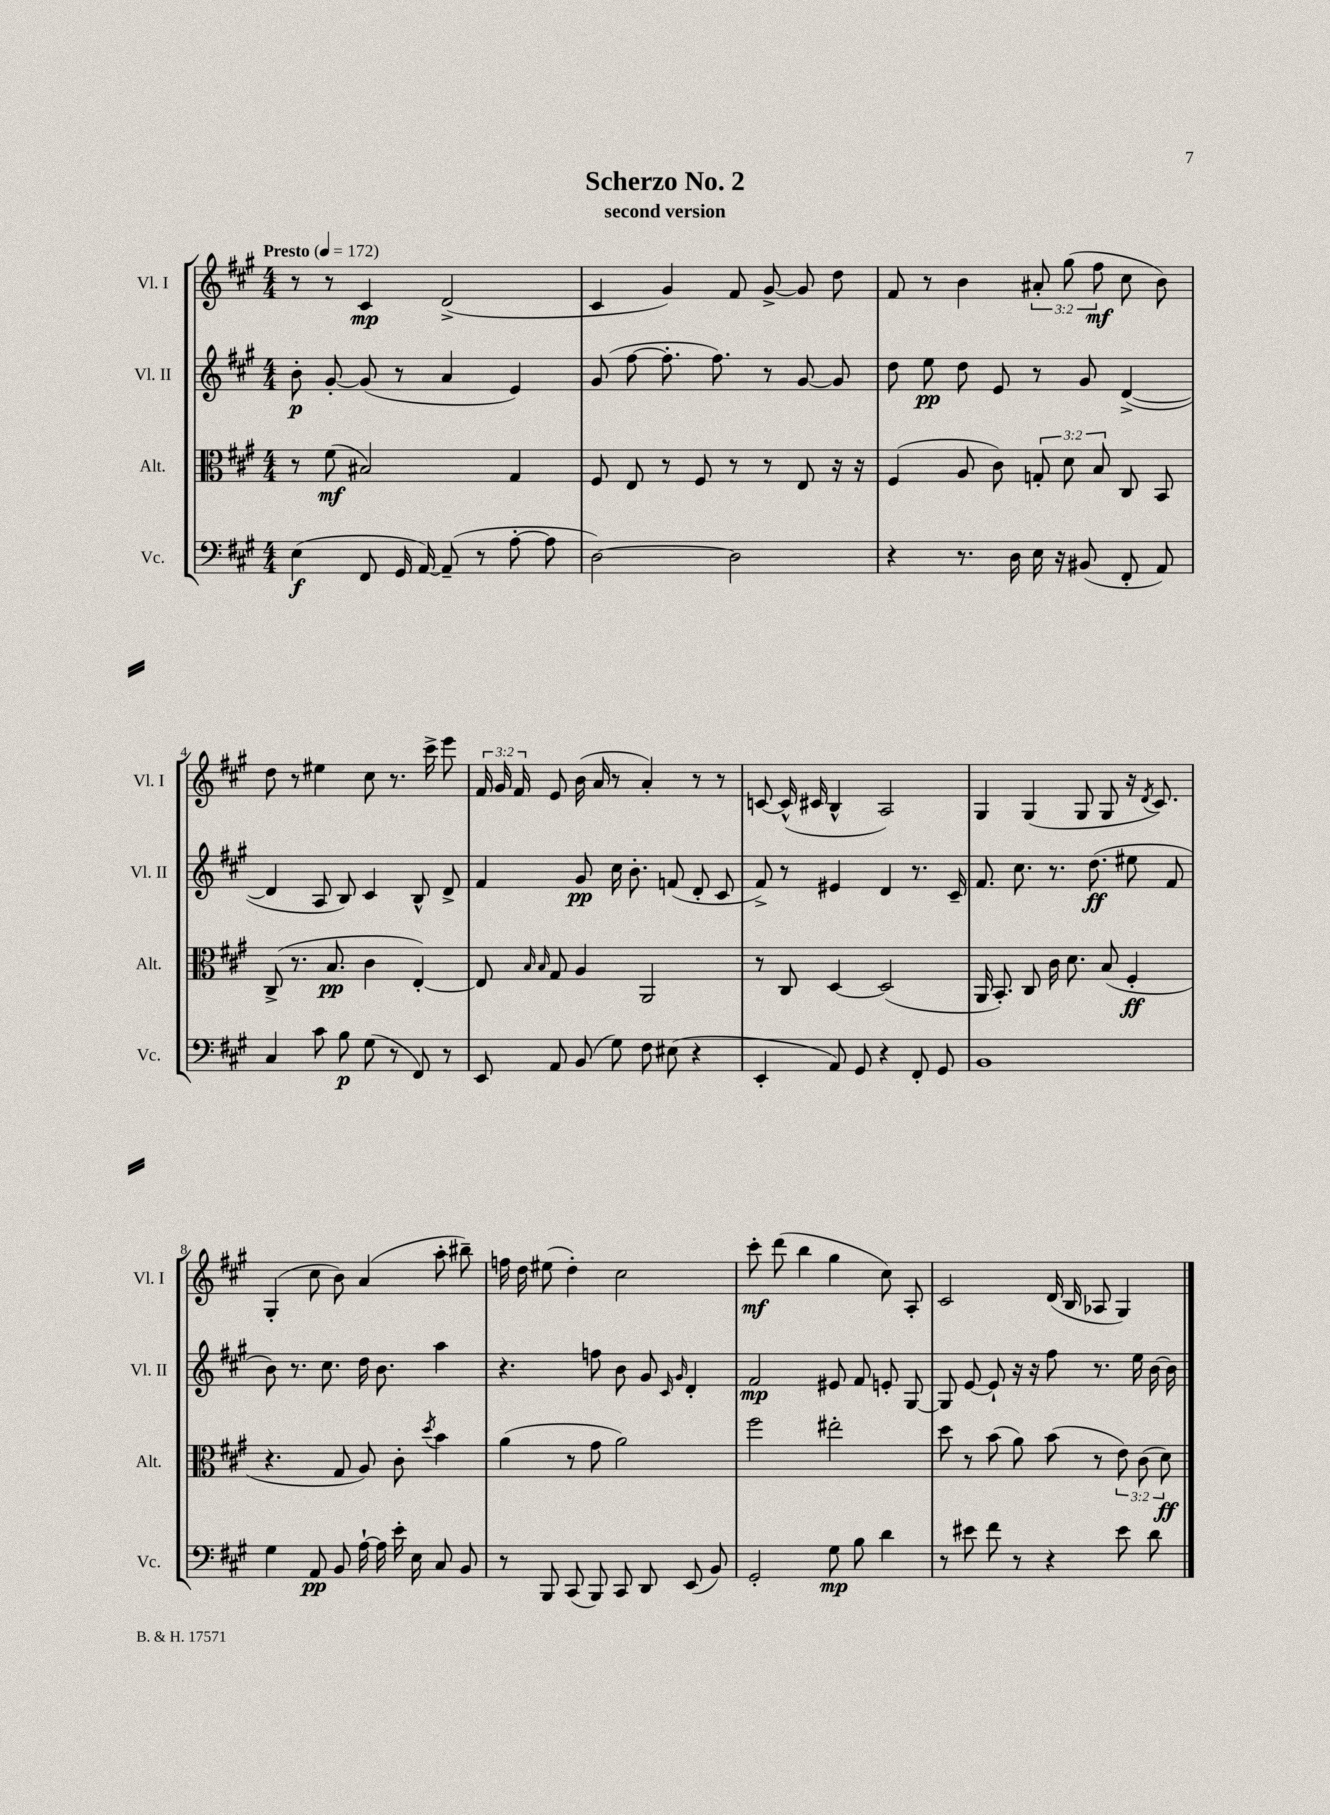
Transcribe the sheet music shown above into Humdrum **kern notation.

**kern	**kern	**kern	**kern
*staff4	*staff3	*staff2	*staff1
*clefF4	*clefC3	*clefG2	*clefG2
*k[f#c#g#]	*k[f#c#g#]	*k[f#c#g#]	*k[f#c#g#]
*M4/4	*M4/4	*M4/4	*M4/4
*MM172	*MM172	*MM172	*MM172
(4E	8r	8b'	8r
.	(8f#	[8g#'	8r
8FF#	2B#)	(8g#]	4c#
16GG#	.	8r	.
[16AA)	.	.	.
(8AA~]	.	4a	(2d^
8r	.	.	.
[8A'	4G#	4e)	.
8A]	.	.	.
=	=	=	=
[2D)	8F#	(8g#	4c#
.	8E	[8ff#	.
.	8r	8.ff#']	4g#)
.	8F#	.	.
.	.	8.ff#)	.
2D]	8r	.	8f#
.	8r	8r	[8g#^
.	8E	[8g#	8g#]
.	16r	8g#]	8dd
.	16r	.	.
=	=	=	=
4r	(4F#	8dd	8f#
.	.	8ee	8r
8.r	8A	8dd	4b
.	8c#)	8e	.
16D	.	.	.
16E	12G'	8r	12a#'
16r	.	.	.
.	12d	.	(12gg#
(8BB#	.	8g#	.
.	12B	.	12ff#
8FF#'	8C#	([4d^	8cc#
8AA)	8BB	.	8b)
=	=	=	=
4C#	(8C#^	4d]	8dd
.	8.r	.	8r
8c#	.	8A	4ee#
.	8.B	.	.
8B	.	8B)	.
(8G#	4c#	4c#	8cc#
8r	.	.	8.r
8FF#)	[4E')	8B^^	.
.	.	.	16ccc#^
8r	.	8d^	8eee
=	=	=	=
8EE	8E]	4f#	24f#
.	.	.	24g#
.	.	.	24f#
.	16qqB	.	.
.	16qqB	.	.
8AA	8G#	.	8e
(8BB	4A	8g#	(16b
.	.	.	16a
8G#)	.	16cc#	8r
.	.	8.b'	.
8F#	2AA	.	4a')
(8E#	.	(8f	.
4r	.	8d'	8r
.	.	8c#	8r
=	=	=	=
4EE'	8r	8f#^)	[8c
.	8C#	8r	(16c^^]
.	.	.	16c#
8AA)	[4D	4e#	4B^^
8GG#	.	.	.
4r	(2D]	4d	2A)
8FF#'	.	8.r	.
8GG#	.	.	.
.	.	16c#~	.
=	=	=	=
1BB	16AA	8.f#	4G#
.	8.BB')	.	.
.	.	8.cc#	.
.	8C#	.	(4G#
.	16c#	8.r	.
.	8.d	.	.
.	.	.	8G#
.	.	(8.dd	.
.	(8B	.	8G#
.	4F#'	8ee#	16r
.	.	.	8qd
.	.	.	8.c#)
.	.	8f#	.
=	=	=	=
4G#	4.r	8b)	(4G#'
.	.	8.r	.
8AA	.	.	8cc#
.	.	8.cc#	.
8BB	8G#	.	8b)
[16A`	8A)	16dd	(4a
16A]	.	8.b	.
16e'	8c#'	.	.
16E	.	.	.
.	8qdd	.	.
8C#	4b	4aa	8aa'
8BB	.	.	8bb#~)
=	=	=	=
8r	(4a	4.r	16ff
.	.	.	16dd
8BBB	.	.	(8ee#
(8CC#	8r	.	4dd')
8BBB)	8g#	8ff	.
8CC#	2a)	8b	2cc#
8DD	.	8g#	.
.	.	16qqc#	.
.	.	16qqg#	.
(8EE	.	4d'	.
8BB)	.	.	.
=	=	=	=
2GG#'	2ff#	2f#	8ccc#'
.	.	.	(8ddd
.	.	.	4bb
8G#	2ee#'	8e#	4gg#
8B	.	8f#	.
4d	.	8e'	8cc#)
.	.	[8G#	8A'
=	=	=	=
8r	8dd	8G#]	2c#
8e#	8r	[8e	.
8f#	(8b	8e`]	.
8r	8a)	16r	.
.	.	16r	.
4r	(8b	8ff#	(16d
.	.	.	16B
.	8r	8.r	8A-
8e#	12e)	.	4G#)
.	.	16ee	.
.	(12c#	.	.
8d	.	[16b	.
.	12d)	.	.
.	.	16b]	.
==	==	==	==
*-	*-	*-	*-
